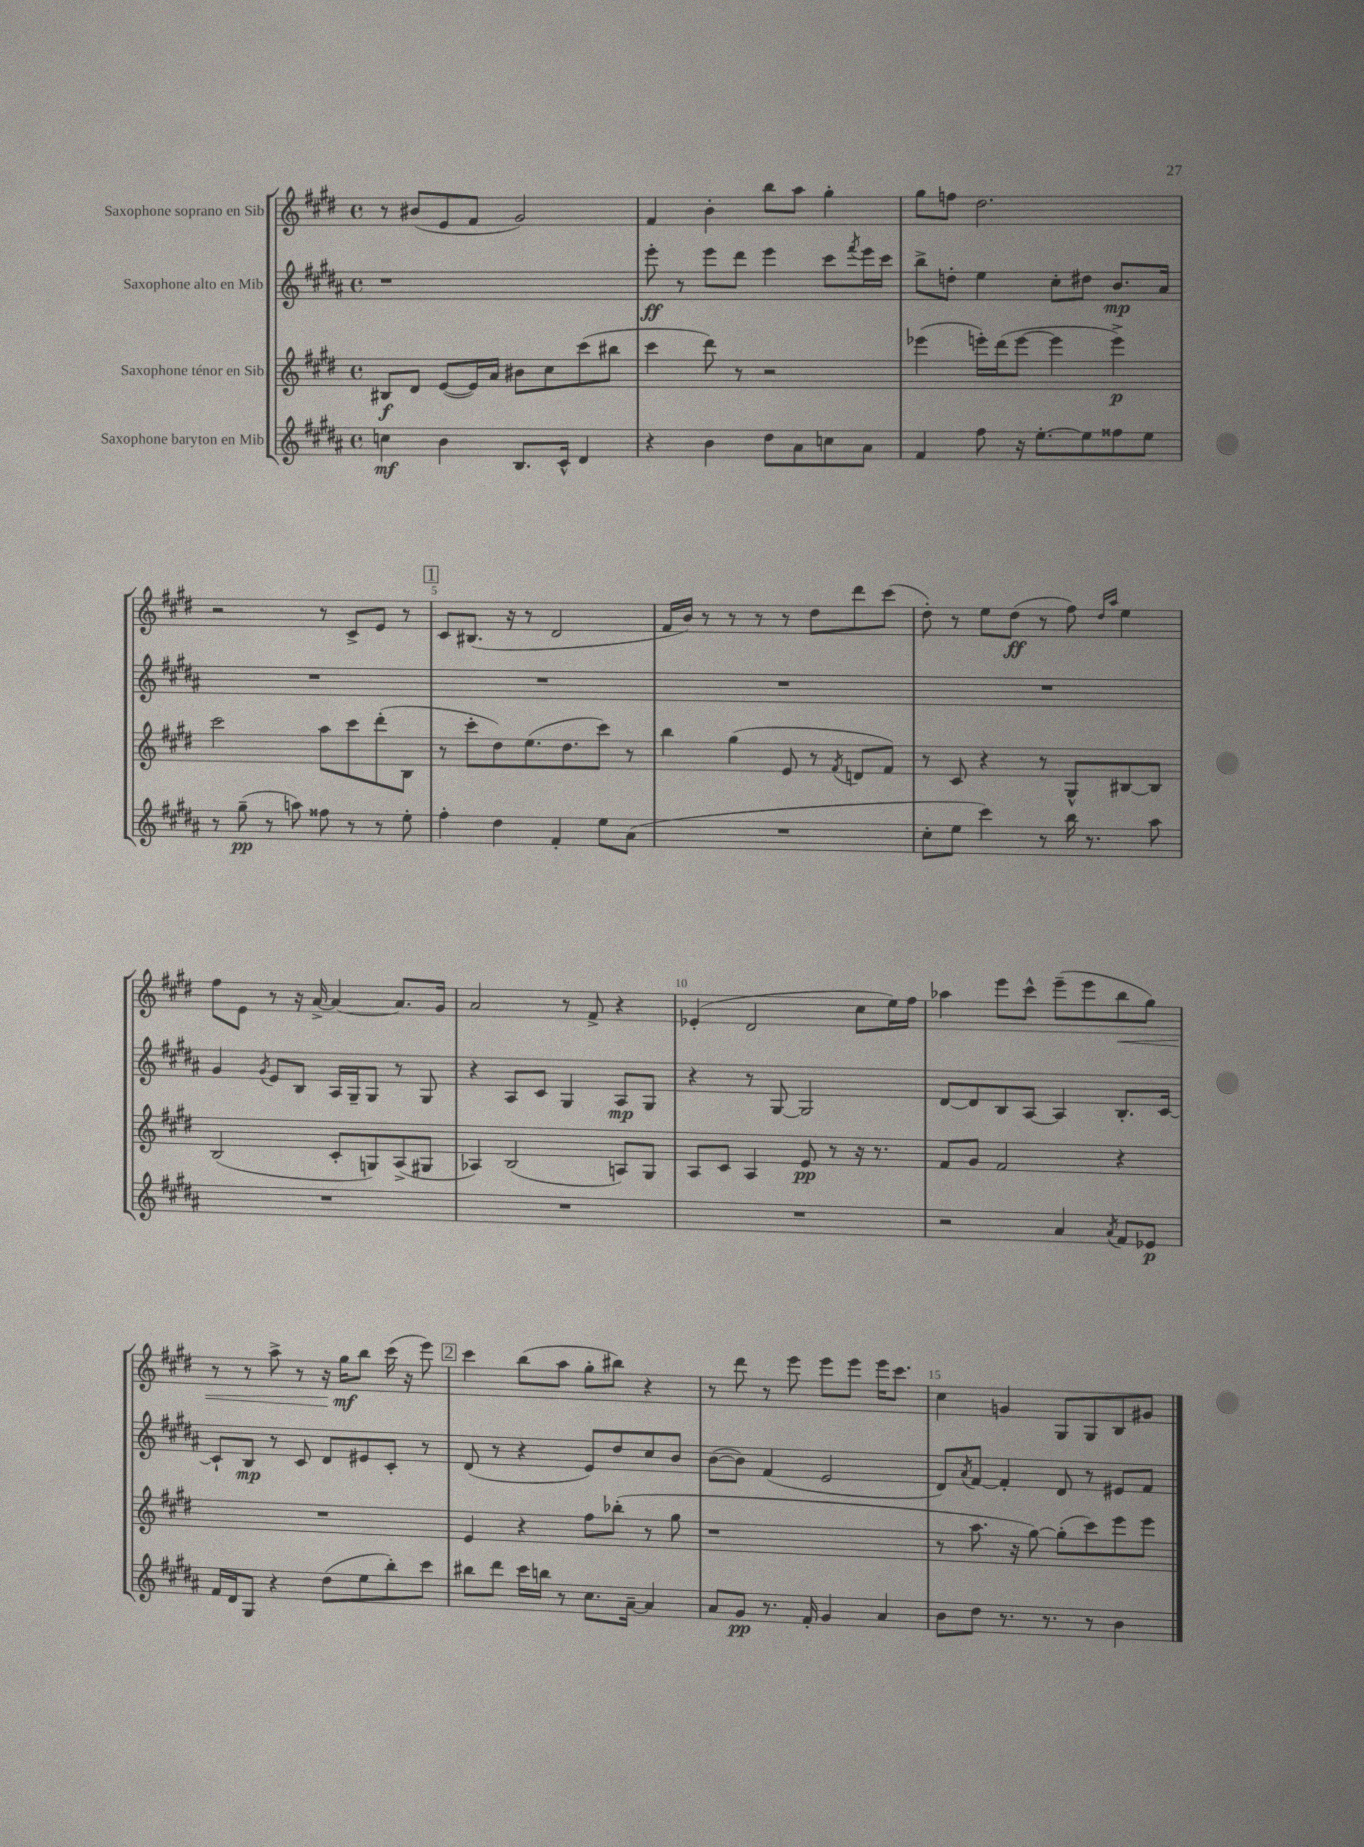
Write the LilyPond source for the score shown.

<<
\new StaffGroup <<
\new Staff = "s0" \with { instrumentName = "Saxophone soprano en Sib" } {
    \clef treble \key e \major \defaultTimeSignature \time 4/4
    r8 bis'8( e'8 fis'8 gis'2) |
    fis'4 b'4-. b''8 a''8 gis''4-. |
    gis''8 f''8 dis''2. |
    r2 r8 cis'8-> e'8 r8 |
    \mark \markup { \box "1" } cis'8 bis8.( r16 r8 dis'2 |
    fis'16 b'16) r8 r8 r8 r8 dis''8 dis'''8 cis'''8( |
    dis''8-.) r8 e''8 dis''8\ff( r8 fis''8) \grace { dis''16 a''16 } e''4 |
    fis''8 e'8 r8 r16 a'16~-> a'4~ a'8. gis'16 |
    a'2 r8 fis'8-> r4 |
    ees'4-.( dis'2 cis''8 e''16) fis''16 |
    aes''4 e'''8 cis'''8-^ e'''8--( e'''8 b''8\< gis''8) |
    r8 r8 a''8-> r8 r16 gis''16\mf\! b''8 cis'''16( r16 e'''8) |
    \mark \markup { \box "2" } cis'''4 b''8( a''8 gis''8-. bis''8) r4 |
    r8 dis'''8 r8 e'''8 e'''8 e'''8 e'''16 cis'''8. |
    cis''4 g'4 gis8 gis8 b8 gis'8 \bar "|." |
}
\new Staff = "s1" \with { instrumentName = "Saxophone alto en Mib" } {
    \clef treble \key b \major \defaultTimeSignature \time 4/4
    r1 |
    e'''8-.\ff r8 e'''8 dis'''8 e'''4 cis'''8 \acciaccatura { fis'''8 } e'''16 cis'''16 |
    b''8-> d''8-. e''4 cis''8-. dis''8 b'8.\mp ais'16 |
    R1 |
    \mark \markup { \box "1" } R1 |
    R1 |
    R1 |
    gis'4 \acciaccatura { gis'8 } e'8 b8 ais16 gis16-- gis8 r8 gis8 |
    r4 ais8 cis'8 gis4 ais8\mp gis8 |
    r4 r8 gis8~ gis2 |
    dis'8~ dis'8 b8 ais8~ ais4 b8.-. cis'16~ |
    cis'8-! b8\mp r8 cis'8 dis'8 eis'8 cis'8-. r8 |
    \mark \markup { \box "2" } dis'8( r8 r4 e'8) dis''8 cis''8 b'8 |
    b'8~( b'8) fis'4( e'2 |
    dis'8) \acciaccatura { ais'8 } fis'8~ fis'4-. dis'8 r8 eis'8 fis'8 \bar "|." |
}
\new Staff = "s2" \with { instrumentName = "Saxophone ténor en Sib" } {
    \clef treble \key e \major \defaultTimeSignature \time 4/4
    bis8\f dis'8 e'8~( e'16) a'16 bis'8 cis''8 cis'''8( bis''8 |
    cis'''4 dis'''8) r8 r2 |
    ees'''4( e'''16-.) dis'''16( e'''8~ e'''4 e'''4->\p) |
    cis'''2 a''8 cis'''8 dis'''8-.( b8 |
    \mark \markup { \box "1" } r8 cis'''8-. dis''8) e''8.( dis''8. cis'''8) r8 |
    b''4 gis''4( e'8 r8 \acciaccatura { fis'8 } d'8 fis'8) |
    r8 cis'8 r4 r8 gis8-^ bis8~ bis8 |
    b2( cis'8-. g8) a8->( gis8 |
    aes4) b2( a8) gis8 |
    a8 cis'8 a4 e'8\pp r8 r16 r8. |
    fis'8 gis'8 fis'2 r4 |
    R1 |
    \mark \markup { \box "2" } e'4 r4 fis''8 bes''8-.( r8 gis''8 |
    r1 |
    r8 a''8. r16 gis''8~) gis''8-.( cis'''8) e'''8 e'''8 \bar "|." |
}
\new Staff = "s3" \with { instrumentName = "Saxophone baryton en Mib" } {
    \clef treble \key b \major \defaultTimeSignature \time 4/4
    c''4\mf b'4 b8. cis'16-^ dis'4 |
    r4 b'4 dis''8 ais'8 c''8 ais'8 |
    fis'4 fis''8 r16 e''8.~-. e''8 fisis''8 e''8 |
    r8 gis''8--\pp( r8 a''8) fisis''8 r8 r8 e''8-. |
    \mark \markup { \box "1" } fis''4-. dis''4 fis'4-. e''8 ais'8( |
    R1 |
    cis''8-. e''8 cis'''4) r8 b''16 r8. ais''8 |
    R1 |
    R1 |
    R1 |
    r2 ais'4 \acciaccatura { ais'8 } fis'8 ees'8\p |
    fis'16 dis'16 gis8 r4 dis''8( e''8 b''8-.) cis'''8 |
    \mark \markup { \box "2" } bis''8 dis'''8 cis'''16 b''16 r8 cis''8. ais'16~-- ais'4 |
    ais'8 gis'8\pp r8. fis'16-. gis'4 ais'4 |
    b'8 dis''8 r8. r8. r8 b'4 \bar "|." |
}
>>
>>
\layout { \context { \Score \override BarNumber.break-visibility = ##(#f #t #t) barNumberVisibility = #(every-nth-bar-number-visible 5) } }
